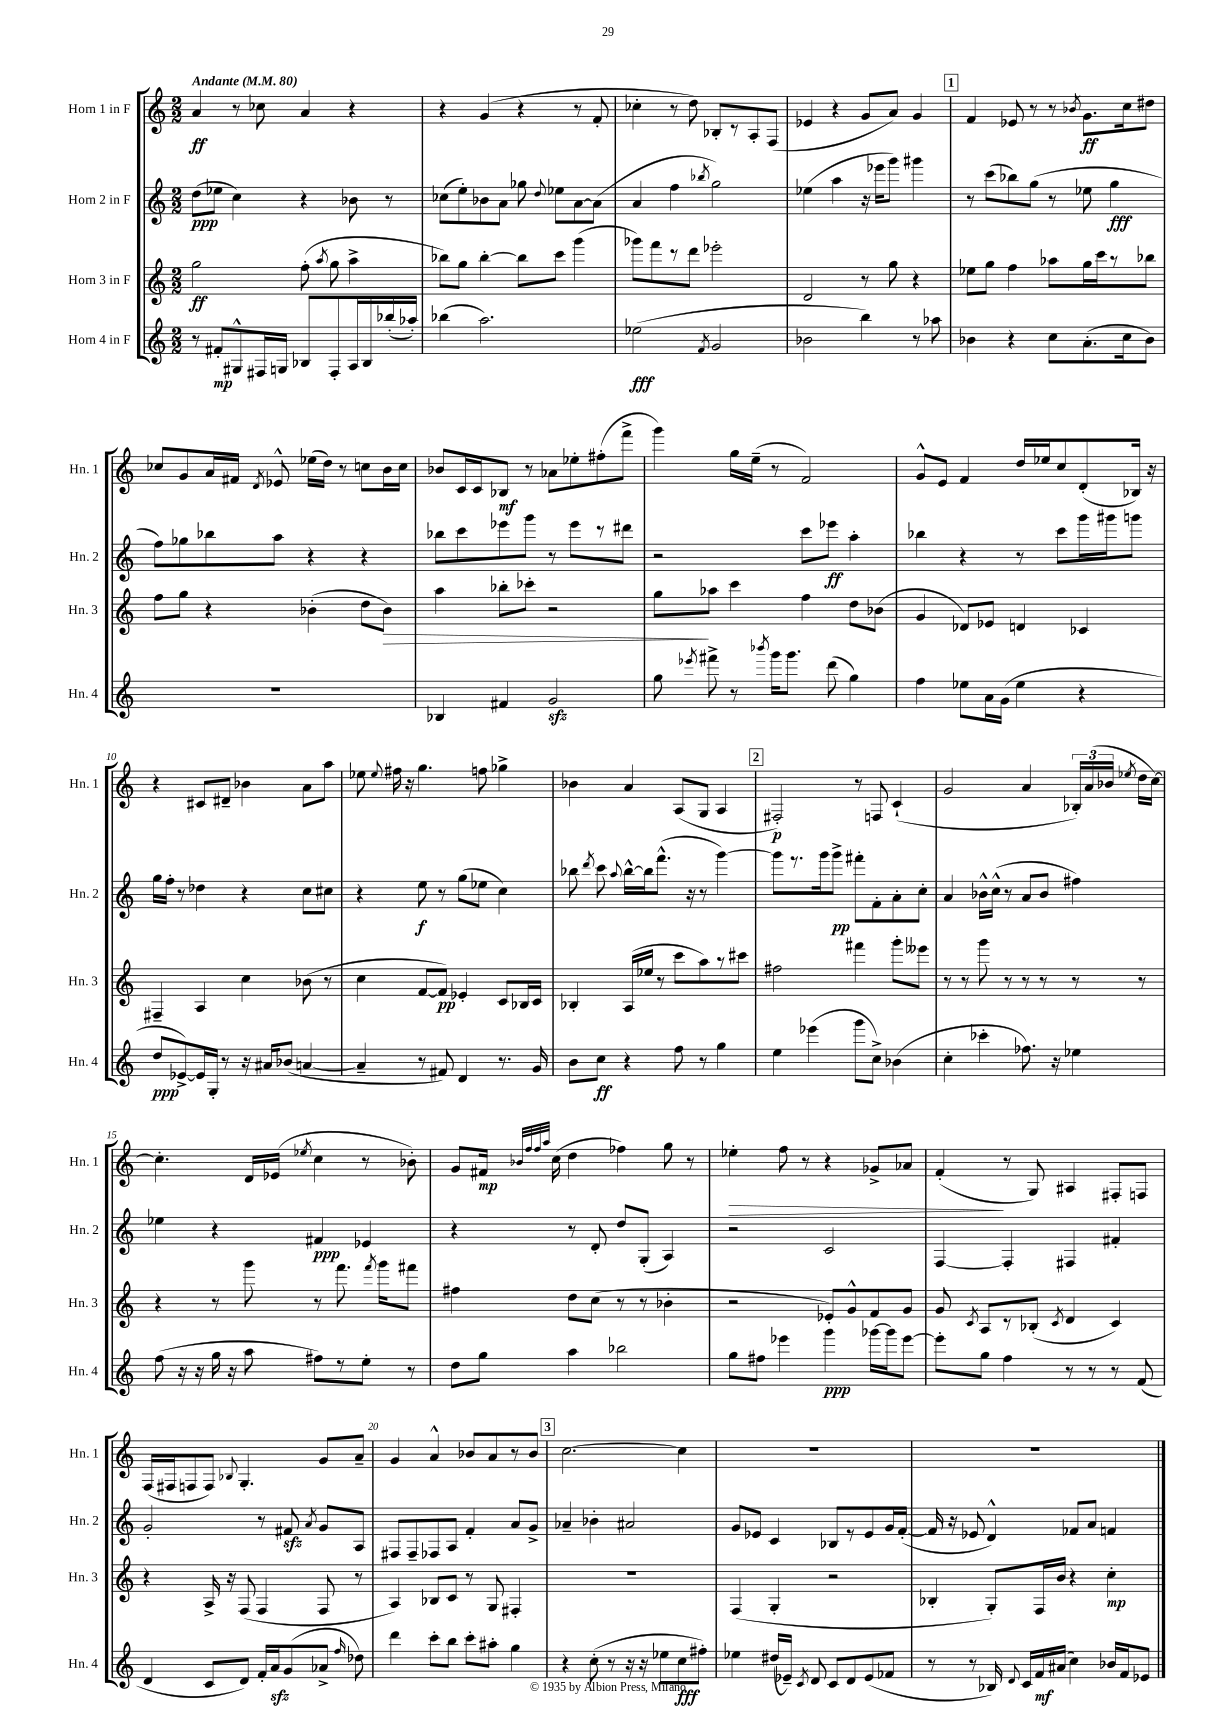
<<
\new StaffGroup <<
\new Staff = "s0" \with { instrumentName = "Horn 1 in F" shortInstrumentName = "Hn. 1" } {
    \clef treble \key c \major \numericTimeSignature \time 2/2 \tempo "Andante" 4 = 80
    \autoBeamOff a'4\ff r8 ces''8 a'4 r4 |
    r4 g'4( r4 r8 f'8-. |
    ces''4-. r8 d''8) bes8[-. r8 a8-. f8]( |
    ees'4 r4 g'8[ a'8]) g'4 |
    \mark \markup { \box "1" } f'4 ees'8 r8 r8 \acciaccatura { bes'8 } g'8.[\ff c''16 dis''8] |
    ces''8[ g'8 a'16 fis'16] \acciaccatura { d'8 } ees'8-^ ees''16[( d''16]) r8 c''8[ b'16 c''16] |
    bes'8[ c'16 c'16 bes8]\mf r8 aes'8[ ees''8-. fis''8-.( f'''8]-> |
    g'''4) g''16[ e''16]--( r8 f'2) |
    g'8[-^ e'8] f'4 d''16[ ees''16 c''8 d'8-.( bes16]) r16 |
    r4 cis'8[ dis'8]-- bes'4 a'8[ a''8] |
    ees''8 \appoggiatura { ees''8 } fis''16 r16 g''4. f''8 ges''4-> |
    bes'4 a'4 a8[( g8] a4 |
    \mark \markup { \box "2" } fis2-.\p) r8 f8 c'4-!( |
    g'2 a'4 \tuplet 3/2 { bes16[-.) a'16( bes'16] } \acciaccatura { ees''8 } d''16[ c''16]~) |
    c''4.-. d'16[ ees'16]( \acciaccatura { ees''8 } c''4 r8 bes'8-.) |
    g'8[ fis'16]\mp \grace { bes'32[ f''32 f''32 a''32] } c''16( d''4 fes''4) g''8 r8 |
    ees''4-.\> f''8 r8 r4 ges'8[-> aes'8] |
    f'4-.\!( r8 g8) ais4 fis8[-. f8] |
    f16[( fis16 f8 f8]) \appoggiatura { bes8 } g4.-. g'8[ a'8]-- |
    g'4 a'4-^ bes'8[ a'8 r8 bes'8] |
    \mark \markup { \box "3" } c''2.~ c''4 |
    R1 |
    R1 \bar "|." |
}
\new Staff = "s1" \with { instrumentName = "Horn 2 in F" shortInstrumentName = "Hn. 2" } {
    \clef treble \key c \major \numericTimeSignature \time 2/2
    \autoBeamOff d''8[\ppp( ees''8] c''4) r4 bes'8 r8 |
    ces''8[( e''8-.) bes'8 a'8] ges''8 \appoggiatura { d''8 } ees''8[ a'8~ a'8]( |
    a'4 f''4 \acciaccatura { bes''8 } g''2) |
    ees''4( a''4 r16 ees'''16[ g'''8]) gis'''4 |
    \mark \markup { \box "1" } r8 c'''8[( bes''8) g''8]( r8 ees''8 g''4\fff |
    f''8[) ges''8 bes''8 a''8] r4 r4 |
    bes''8[ c'''8 ees'''8 g'''8] r8 ees'''8[ r8 dis'''8] |
    r2 c'''8[ ees'''8]\ff a''4-. |
    bes''4 r4 r8 c'''8[ g'''16 gis'''16 g'''8] |
    g''16[ f''16]-. r8 des''4 r4 c''8[ cis''8] |
    r4 e''8\f r8 g''8[( ees''8] c''4) |
    bes''8 \acciaccatura { d'''8 } c'''8 \appoggiatura { a''8 } bes''16[~-^ bes''16 f'''8.]-^( r16 r8 g'''4~) |
    \mark \markup { \box "2" } g'''8[ r8. g'''16 g'''8]->\pp fis'''8[-. f'8-. a'8-. c''8]-. |
    a'4 bes'16[-^ c''16]-^( r8 a'8[ bes'8] fis''4) |
    ees''4 r4 fis'4\ppp ees'4 |
    r4 r8 d'8-. d''8[ g8]-.( a4) |
    r2 c'2 |
    f4~ f4-. fis4 fis'4-. |
    g'2-. r8 fis'8\sfz \acciaccatura { a'8 } g'8[ a8] |
    fis8[ fis8-- fes8 a8] f'4-. a'8[ g'8]-> |
    \mark \markup { \box "3" } aes'4-- bes'4-. ais'2 |
    g'8[ ees'8] c'4 bes8[ r8 ees'8 g'16 f'16]~-.( |
    f'16 r16 ees'8 d'4-^) fes'8[ a'8] f'4 \bar "|." |
}
\new Staff = "s2" \with { instrumentName = "Horn 3 in F" shortInstrumentName = "Hn. 3" } {
    \clef treble \key c \major \numericTimeSignature \time 2/2
    \autoBeamOff g''2\ff f''8-.( \acciaccatura { a''8 } g''8 a''4-> |
    bes''8[) g''8] bes''4~-. bes''8[ c'''8] g'''4( |
    ges'''8[) f'''8 r8 d'''8] ees'''2-. |
    d'2 r8 g''8 r4 |
    \mark \markup { \box "1" } ees''8[ g''8] f''4 aes''8[ g''16 c'''16 r8 bes''8] |
    f''8[ g''8] r4 bes'4-.( d''8[ bes'8]\>) |
    a''4 bes''8[-. ces'''8]-. r2 |
    g''8[\! aes''8] c'''4 f''4 d''8[ bes'8]( |
    g'4 des'8[) ees'8] d'4 ces'4 |
    fis4-- a4 c''4 bes'8( r8 |
    c''4 f'8[~ f'8]\pp) ees'4-. c'8[ bes16 c'16] |
    bes4-. a16[( ees''16] r8 c'''8[ a''8) r8 cis'''8] |
    \mark \markup { \box "2" } fis''2 fis'''4 g'''8[-. eeses'''8] |
    r8 r8 g'''8 r8 r8 r8 r8 r8 |
    r4 r8 g'''8 r8 f'''8. \acciaccatura { f'''8 } g'''16[ fis'''8] |
    fis''4 d''8[ c''8]( r8 r8 bes'4-. |
    r2 ees'8[-.) g'8-^ f'8 g'8] |
    g'8 \acciaccatura { c'8 } a8[ r8 bes8]-.( \acciaccatura { c'8 } d'4 c'4) |
    r4 a16-> r16 f8( f4 f8 r8 |
    a4) bes8[ c'8] r8 g8 fis4-. |
    \mark \markup { \box "3" } R1 |
    f4( g4-. r2 |
    bes4-. g8[-.) f16 b'16] r4 c''4-.\mp \bar "|." |
}
\new Staff = "s3" \with { instrumentName = "Horn 4 in F" shortInstrumentName = "Hn. 4" } {
    \clef treble \key c \major \numericTimeSignature \time 2/2
    \autoBeamOff r8 fis'8[-.\mp gis8-^ fis16 g16] bes8[ fis8-. a16 bes16 bes''16-.( aes''16]-.) |
    bes''4( a''2.) |
    ees''2\fff( \acciaccatura { f'8 } g'2 |
    bes'2 b''4) r8 aes''8 |
    \mark \markup { \box "1" } bes'4 r4 c''8[ a'8.-.( c''16 bes'8]) |
    R1 |
    bes4 fis'4 g'2\sfz |
    g''8 \acciaccatura { ees'''8 } fis'''8-> r8 \acciaccatura { bes'''8 } g'''16[ g'''8.] d'''8( g''4) |
    f''4 ees''8[ a'16 g'16]( ees''4 r4 |
    d''8[\ppp ees'8~->) ees'16 g16]-. r8 r16 ais'16[ bes'8]( a'4~ |
    a'4-- r8 fis'8) d'4 r8. g'16 |
    b'8[ c''8]\ff r4 f''8 r8 g''4 |
    \mark \markup { \box "2" } e''4 ees'''4( g'''8[ c''8]->) bes'4( |
    c''4-. ces'''4-. fes''8.) r16 ees''4 |
    f''8( r16 r16 g''16 r16 a''8 fis''8[) r8 e''8]-. r8 |
    d''8[ g''8] a''4 bes''2 |
    g''8[ fis''8] ees'''4 g'''4\ppp ges'''16[~ ges'''16 ees'''8]~ |
    ees'''8[-. g''8] f''4 r8 r8 r8 f'8( |
    d'4 c'8[ d'8]) f'16[-. a'16\sfz g'8( aes'8]-> \grace { f''16 } des''8) |
    d'''4 c'''8[-. b''8] c'''8[-. ais''8]-. g''4 |
    \mark \markup { \box "3" } r4 c''8-.( r8 r16 r16 ees''8[ c''8\fff fis''8]-.) |
    ees''4 dis''16[( ees'16]--) \acciaccatura { c'8 } d'8 c'8[ d'8 ees'8( fes'8] |
    r8 r8 bes16) \appoggiatura { d'8 } c'16[ f'16\mf ais'16]( c''4) bes'16[ f'16 ees'8] \bar "|." |
}
>>
>>
\layout { \context { \Score \override BarNumber.break-visibility = ##(#f #t #t) barNumberVisibility = #(every-nth-bar-number-visible 5) } }
